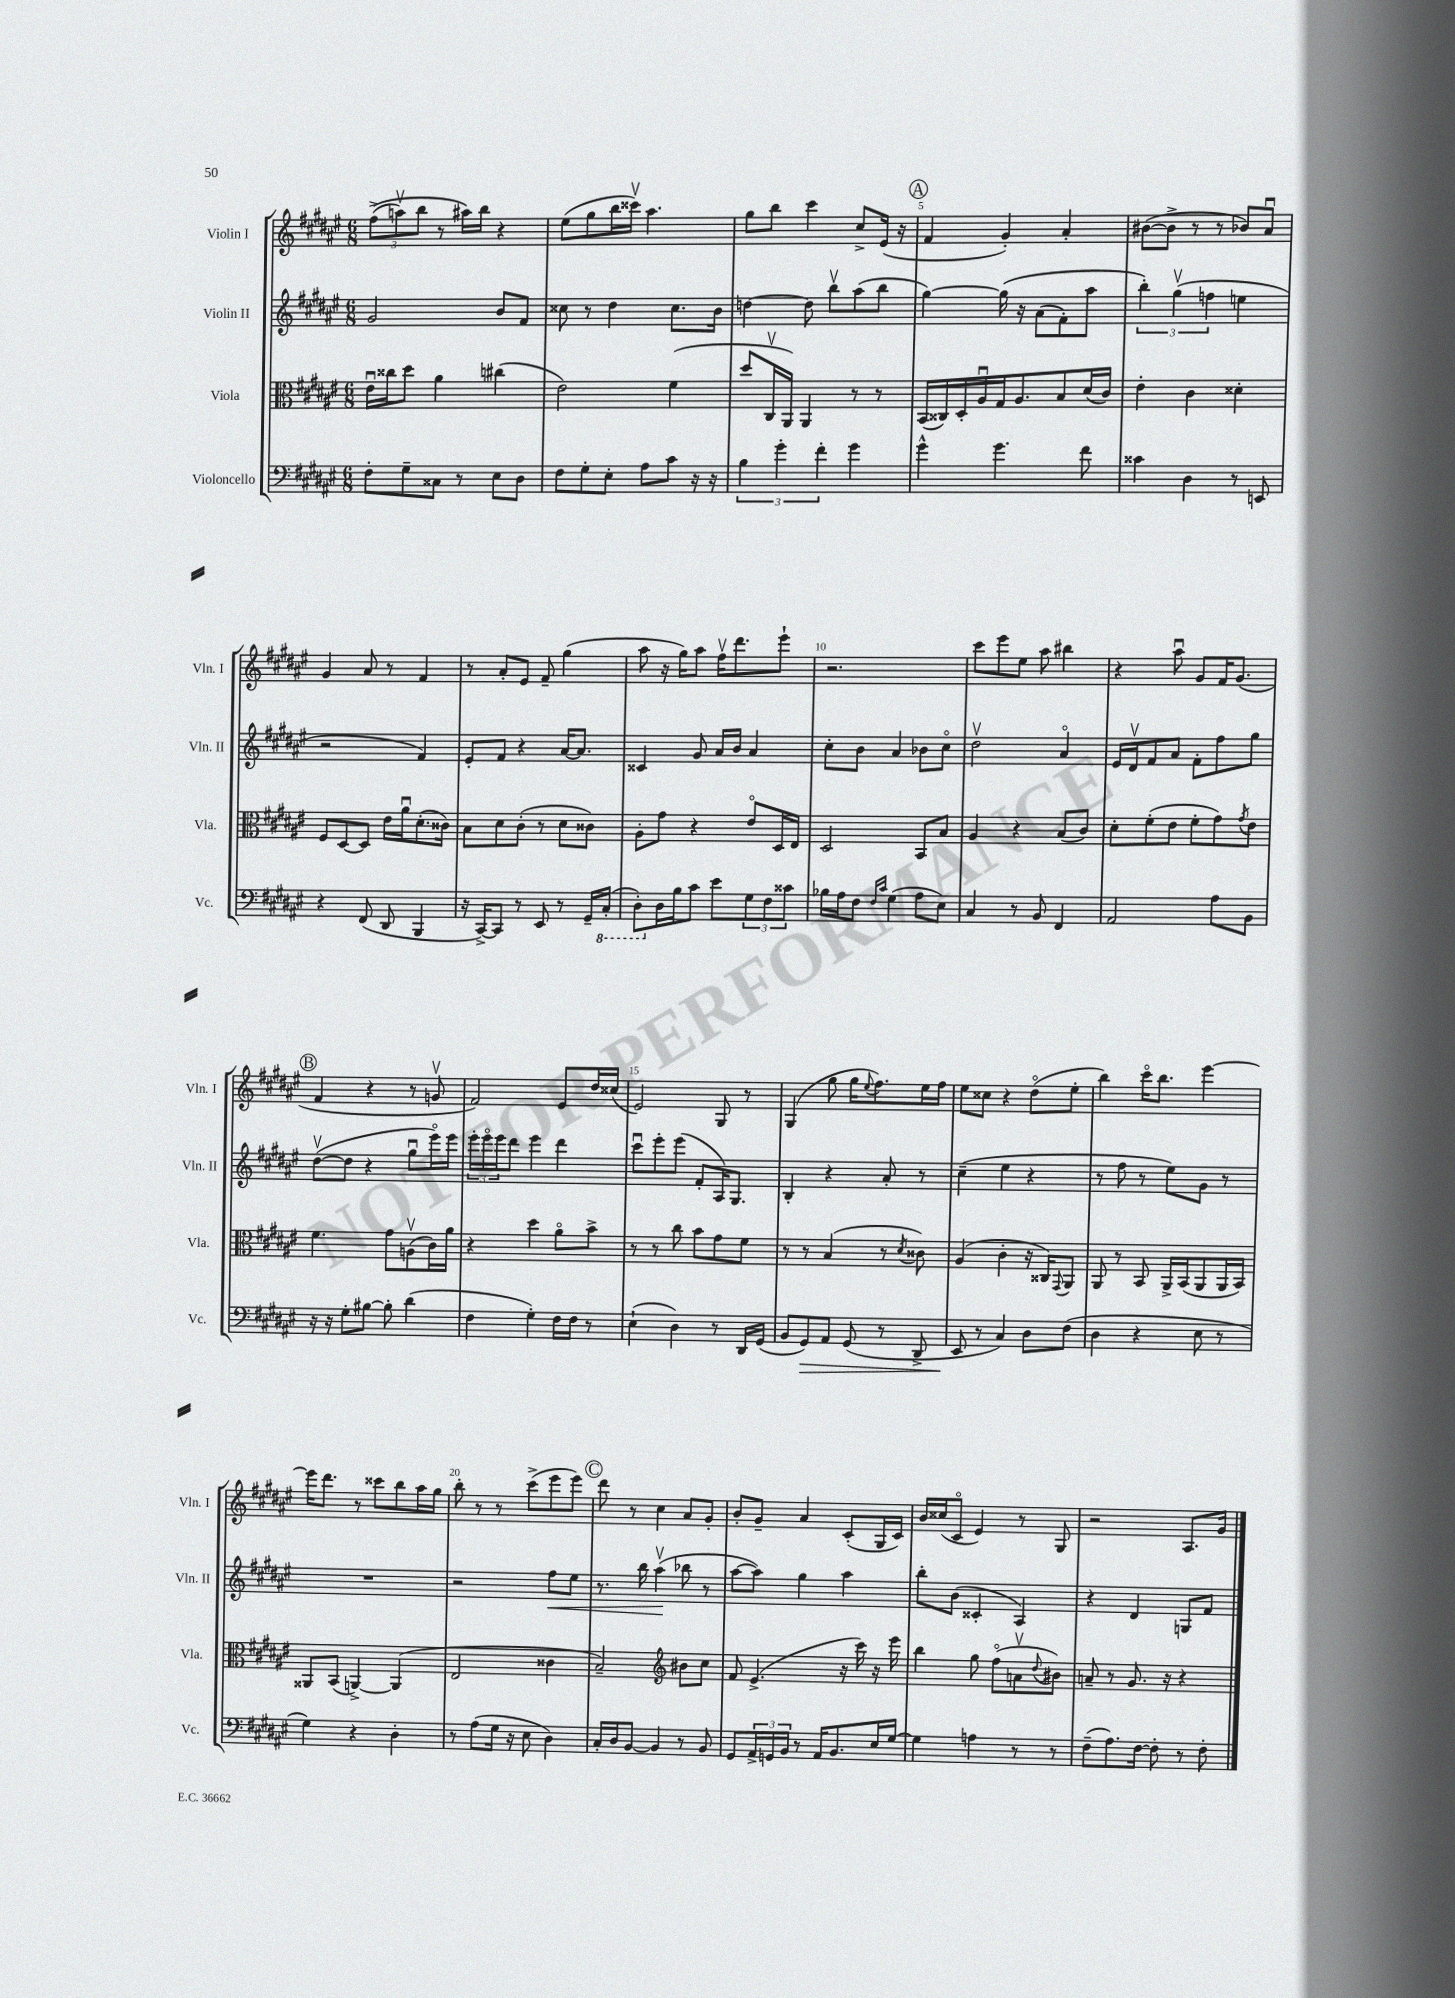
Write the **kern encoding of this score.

**kern	**kern	**kern	**kern
*staff4	*staff3	*staff2	*staff1
*clefF4	*clefC3	*clefG2	*clefG2
*k[f#c#g#d#a#e#]	*k[f#c#g#d#a#e#]	*k[f#c#g#d#a#e#]	*k[f#c#g#d#a#e#]
*M6/8	*M6/8	*M6/8	*M6/8
8F#'	16e#u	2g#	&((12ff#^
.	16cc##	.	.
.	.	.	12aav)
8G#~	8dd#	.	.
.	.	.	12bb
8C##	4a#	.	8r
8r	.	.	16aa#&)
.	.	.	16bb
8E#	(4cc#	8b	4r
8D#	.	8f#	.
=	=	=	=
8F#	2e#)	8cc##	(8ee#
8G#'	.	8r	8gg#
8E#'	.	4dd#	16bb
.	.	.	16ccc##v)
8A#	.	.	4.aa#
8c#	(4f#	8.cc##	.
16r	.	.	.
16r	.	16b	.
=	=	=	=
6B	8dd#	[4dd	8gg#
.	16C#v	.	8bb
6g#'	.	.	.
.	16AA#)	.	.
.	4AA#	8dd]	4ccc#
6f#'	.	.	.
.	.	8bbv	.
4g#	8r	(8aa#	8cc#^
.	8r	8bb	(16e#
.	.	.	16r
=	=	=	=
4g#^^	(16BB	[4gg#)	4f#
.	16C##)	.	.
.	16D#'	.	.
.	16A#u	.	.
4.g#	16G#	&(16gg#]	4g#')
.	8.A#	16r	.
.	.	(8a#	.
.	8B	8f#')	4a#'
8f#	(16d#	8aa#	.
.	16c#)	.	.
=	=	=	=
4c##	4e#'	6bb'&)	([8b#
.	.	.	8b#^]
.	.	(6gg#v	.
4D#	4c#	.	8r
.	.	6ff	.
.	.	.	8r
8r	4d##'	4ee	8b-)
8EE	.	.	8a#u
=	=	=	=
4r	8F#	2r	4g#
.	[8D#	.	.
(8FF#	8D#]	.	8a#
8DD#	16e#	.	8r
.	16a#u	.	.
4BBB	(8.d#'	4f#)	4f#
.	16c##)	.	.
=	=	=	=
16r	8B	8e#'	8r
[16CC#^)	.	.	.
8CC#]	8d#	8f#	8a#'
8r	(8c#'	4r	8e#
8EE#	8r	.	8f#~
8r	8d#	[16a#	(4gg#
.	.	8.a#]	.
16GG#~	8c##)	.	.
(16CC#'	.	.	.
=	=	=	=
8DD#')	8A#'	4c##	8aa#
16D#	8g#	.	16r
16B	.	.	16gg#)
8c#	4r	8g#	8aa#
8e#	.	16a#	16ff#v
.	.	16b	8.ddd#
12G#	8e#o	4a#	.
12F#	.	.	.
.	16D#	.	8eee#`
12c##	.	.	.
.	16E#	.	.
=	=	=	=
16B-	2D#	8cc#'	2.r
16A#	.	.	.
8F#	.	8b	.
16qqF#	.	.	.
16qqc#	.	.	.
(4G#	.	4a#	.
8A#	8BB	8b-	.
8E#)	8B	8cc#o	.
=	=	=	=
4C#	4A#	2dd#v	8ccc#
.	.	.	8eee#
8r	4r	.	8ee#
8BB	.	.	8aa#
4FF#	(8B	4a#o	4bb#
.	8c#)	.	.
=	=	=	=
2AA#	8d#'	16e#	4r
.	.	16d#v	.
.	(8f#'	8f#	.
.	8e#	8a#	8aa#u
.	8f#'	8f#'	8g#
8A#	8g#)	8ff#	16f#
.	.	.	(8.g#
.	8qg#	.	.
8BB	8e#	8gg#	.
=	=	=	=
16r	4.f#	([8dd#v	4f#
16r	.	.	.
8G#'	.	8dd#]	.
[8B#	.	4r	4r
8B#']	8g#	.	.
(4d#	(8Av	8gg#u	8r
.	16c#)	16eee#o)	8gv
.	16a#	16eee#	.
=	=	=	=
4F#	4r	24eee#'	2f#)
.	.	24eee#o	.
.	.	24eee#	.
.	.	8ddd#	.
4G#')	4dd#	4eee#	.
16F#	8a#o	4ddd#	8e#
16F#	.	.	.
8r	8b^	.	16dd#
.	.	.	(16cc##
=	=	=	=
(4E#`	8r	8ccc#u	2e#)
.	8r	8eee#'	.
4D#)	8cc#	(8eee#	.
.	8b	8f#'	.
8r	8g#	16A#)	8G#
.	.	8.G#	.
16DD#	8f#	.	8r
(16GG#	.	.	.
=	=	=	=
8BB	8r	4B'	(4G#
8GG#)	8r	.	.
8AA#	(4B	4r	8gg#
(8GG#	.	.	16gg#
.	.	.	8qqee#
.	.	.	8.ff#)
8r	8r	8a#'	.
.	8qd#	.	.
8DD#^	8c##)	8r	16ee#
.	.	.	16ff#
=	=	=	=
8EE#	(4A#	(4cc#~	8ee#
8r	.	.	8cc##
4C#)	4c#'	4ee#	4r
8D#	16r	4r	(8dd#o
.	16C##)	.	.
.	8qqGG#	.	.
(8F#	8AA#	.	8ee#'
=	=	=	=
4D#	8AA#	8r	4bb)
.	8r	8ff#	.
4r	8BB	8r	16ccc#o
.	.	.	8.bb
.	16AA#^	8ee#)	.
.	(16BB	.	.
8E#	8AA#	8g#	[4eee#
8r	16AA#	8r	.
.	16BB)	.	.
=	=	=	=
4G#)	8AA##	2.r	16eee#]
.	.	.	8.ddd#
.	(8BB	.	.
4r	[4AA^)	.	8r
.	.	.	8ccc##
4D#'	(4AA]	.	8bb
.	.	.	16aa#
.	.	.	16gg#
=	=	=	=
8r	2E#	2r	8bb'
(8A#	.	.	8r
16G#	.	.	8r
16r	.	.	.
8E#	.	.	(8ccc#^
4D#)	4c##	8ff#	8eee#
.	.	8ee#	8eee#)
=	=	=	=
16C#'	2B~)	8.r	8ddd#
16D#	.	.	.
[8BB	.	.	8r
.	.	16bb	.
4BB]	.	(4aa#v	4cc#
*	*clefG2	*	*
8r	8b#	8bb-	8a#
8BB	8cc#	8r	8g#'
=	=	=	=
8GG#	8f#	[8aa#	8b'
24AA#^	(4.e#^	8aa#])	8g#~
24GG	.	.	.
24BB	.	.	.
8r	.	4gg#	4a#
16AA#	.	.	.
8.BB	.	.	.
.	16r	4aa#	(8c#'
.	16ccc#)	.	.
16E#	16r	.	16G#
[16G#	16eee#	.	16c#)
=	=	=	=
4G#]	4bb	8bb'	16b
.	.	.	(16cc##
.	.	(8b	8c#o
4A	8gg#	4c##'	4e#)
.	(8ff#o	.	.
8r	8av	4A#)	8r
.	8qqdd#	.	.
8r	8b#)	.	8G#
=	=	=	=
(8F#~	8a~	4r	2r
8.A#)	8r	.	.
.	8.g#	4d#	.
[16F#	.	.	.
8F#']	.	.	.
.	16r	.	.
8r	4r	8G	8.A#
8F#'	.	8f#	.
.	.	.	16g#
==	==	==	==
*-	*-	*-	*-
